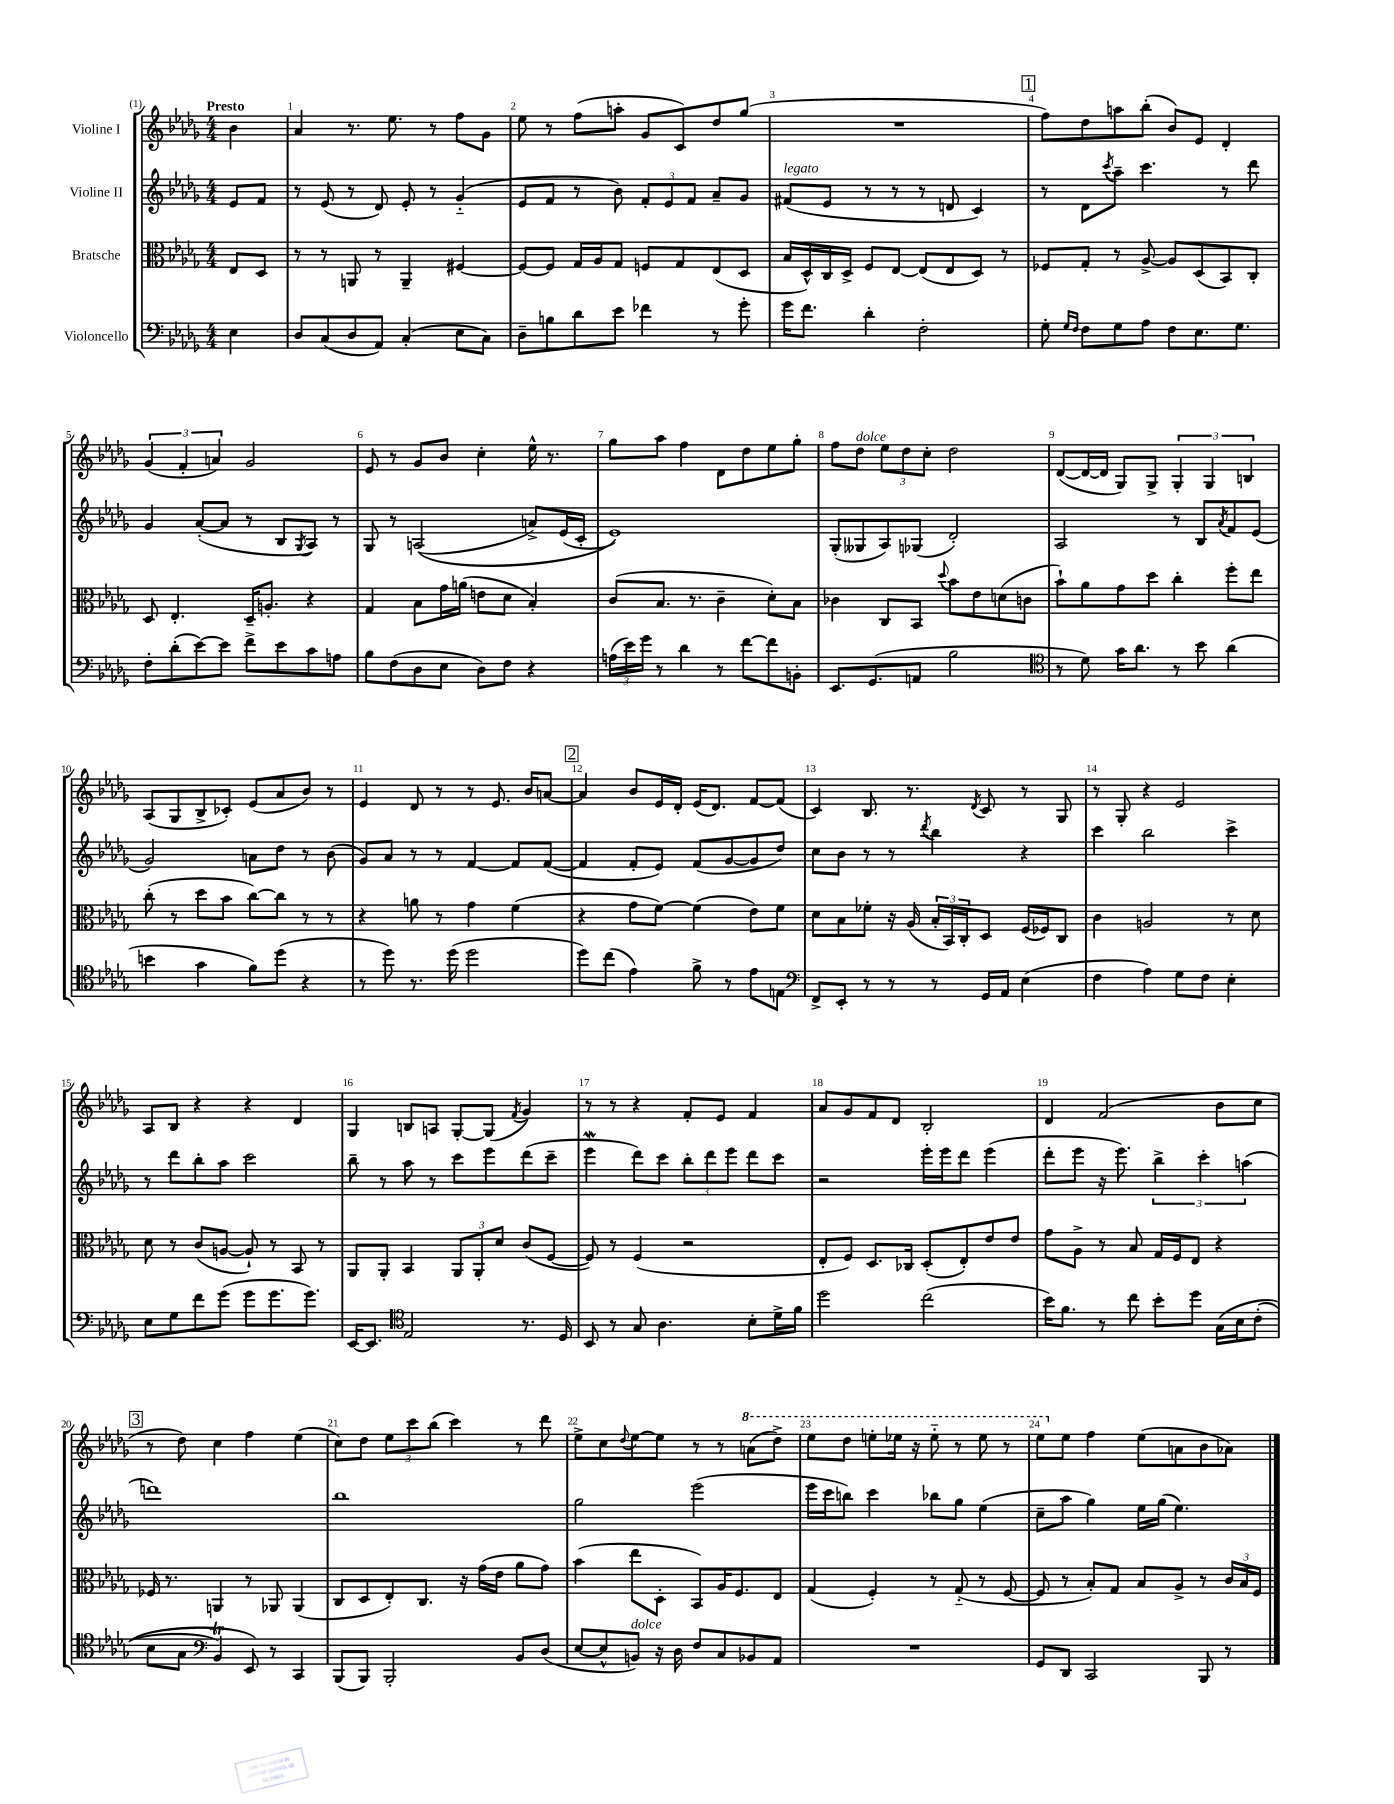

**kern	**kern	**kern	**kern
*part4	*part3	*part2	*part1
*staff4	*staff3	*staff2	*staff1
*I"Violoncello	*I"Bratsche	*I"Violine II	*I"Violine I
*clefF4	*clefC3	*clefG2	*clefG2
*k[b-e-a-d-g-]	*k[b-e-a-d-g-]	*k[b-e-a-d-g-]	*k[b-e-a-d-g-]
*M4/4	*M4/4	*M4/4	*M4/4
=	=	=	=
!	!	!	!LO:TX:a:B:t=Presto
4E-\	8E-/L	8e-/L	4b-\
.	8D-/J	8f/J	.
=1	=1	=1	=1
8D-/L	8r	8r	4a-/
(8C/	8r	(8e-/	.
8D-/	8AAn/	8r	8.r
8AA-/J)	8r	8d-/)	.
.	.	.	8.ee-\
(4C'/	4AA~/	8e-'/	.
.	.	8r	8r
8E-\L	[4F#X/	(4g-/	8ff\L
8C\J)	.	.	8g-\J
=2	=2	=2	=2
8D-~\L	8F#/L_	8e-/L	8ee-\
8Bn\	8F#/J]	8f/J	8r
8d-\	16G-/LL	8r	(8ff\L
.	16A-/J	.	.
8e-\J	8G-/J	8b-\)	8aan'\J
4f-X\	8Fn/L	12f'/L	8g-/L
.	.	12e-/	.
.	8G-/	.	8c/)
.	.	12f/J	.
8r	(8E-/	8a-~/L	8dd-/
8g-'\	8D-/J	8g-/J	(8gg-/J
=3	=3	=3	=3
!	!	!LO:TX:a:i:t=legato	!
16g-\KL	16B-/LL	(8f#X/L	1r
8.f\J	16D-^^/)	.	.
.	16C/	8e-/J	.
.	16D-^/JJ	.	.
4d-'\	8F/L	8r	.
.	[8E-/J	8r	.
2F'\	(8E-/L]	8r	.
.	8E-/	8dn/	.
.	8D-/J)	4c/)	.
.	8r	.	.
!!LO:REH:place=s1:t=1
=4	=4	=4	=4
8G-'\	8F-X/L	8r	8ff\L)
16qqG-/LL	.	.	.
16qqF/JJ	.	.	.
8F\L	8G-'/J	8d-\L	8dd-\
.	.	8qccc/	.
8G-\	8r	8aa-~\J	8aan\
8A-\J	[8A-^/	4.ccc\	(8bb-'\J
8F\L	8A-/L]	.	8b-/L)
8.E-\	(8D-/	.	8e-/J
.	8BB-/)	8r	4d-'/
8.G-\J	.	.	.
.	8C'/J	8ddd-\	.
!!LO:LB:g=z
=5	=5	=5	=5
8F'\L	8D-/	4g-/	(6g-/
(8d-'\	4.E-'/	.	.
.	.	.	6f'/
[8e-\)	.	([8a-'/L	.
.	.	.	6an/)
8e-\J]	.	8a-/J]	.
8f^\L	16D-~/KL	8r	2g-/
.	8.An'/J	.	.
8e-\	.	8B-/L	.
.	.	8qG-/	.
8c\	4r	8A-/J)	.
8An\J	.	8r	.
=6	=6	=6	=6
8B-\L	4G-/	8G-/	8e-/
(8F\	.	8r	8r
8D-\	8B-\L	((2An/	8g-/L
8E-\J	16g-\L	.	8b-/J
.	(16an\JJ	.	.
8D-\L)	8en\L	.	4cc'\
8F\J	8d-\J	.	.
4r	4B-'/)	8an^/L)	16ee-^^\
.	.	.	8.r
.	.	(16e-/L	.
.	.	16c'/JJ	.
=7	=7	=7	=7
(24An\LL	(8c/L	1e-))	8gg-\L
24e-\)	.	.	.
24g-\JJ	.	.	.
8r	8.B-/J	.	8aa-\J
4d-\	.	.	4ff\
.	8.r	.	.
8r	4c~\	.	8d-\L
[8f\L	.	.	8dd-\
8f\]	8d-'\L)	.	8ee-\
8BBn'\J	8B-\J	.	8gg-'\J
=8	=8	=8	=8
8.EE-/L	4c-X\	(8G-'/L	8ff\L
!	!	!	!LO:TX:a:i:t=dolce
.	.	8G--X/	8dd-\J
(8.GG-/	.	.	.
.	8C/L	8A-/)	12ee-\L
.	.	.	12dd-\
8AAn/J	8BB-/J	(8G-X/J	.
.	.	.	12cc'\J
.	8qqdd-/	.	.
2B-\	8b-\L	2d-'/)	2dd-\
.	8e-\	.	.
.	(8dn\	.	.
.	8cn\J	.	.
=9	=9	=9	=9
*clefC4	*	*	*
8r	8b-`\L)	2A-/	([8d-/L
8d-\)	8a-\	.	16d-/L_
.	.	.	16d-/JJ]
16g-\KL	8g-\	.	8G-/L)
8.a-\J	.	.	.
.	8dd-\J	.	8G-^/J
8r	4cc'\	8r	6G-'/
8b-\	.	8B-/L	.
.	.	.	6G-/
.	.	8qa-/	.
(4a-\	8ff'\L	8f/	.
.	.	.	6Bn/
.	8ee-\J	(8e-/J	.
!!LO:LB:g=z
=10	=10	=10	=10
4bn\	(8cc'\	2g-/)	(8A-/L
.	8r	.	8G-/
4g-\	8dd-\L	.	8B-^/
.	8b-\J	.	8c-X'/J)
8f\L)	[8cc\L)	8an\L	(8e-/L
(8dd-\J	8cc\J]	8dd-\J	8a-/
4r	8r	8r	8b-/J)
.	8r	(8b-\	8r
=11	=11	=11	=11
8r	4r	8g-/L)	4e-/
8dd-\)	.	8a-/J	.
8.r	8an\	8r	8d-/
.	8r	8r	8r
(16dd-\	.	.	.
2dd-\	4g-\	[4f/	8r
.	.	.	8.e-/
.	(4f\	8f/L]	.
.	.	.	16b-/KL
.	.	([8f/J	[8an/J
!!LO:REH:place=s1:t=2
=12	=12	=12	=12
8dd-\L)	4r	4f/]	4a/]
(8cc\J	.	.	.
4e-\)	8g-\L	8f'/L	8b-/L
.	[8f\J)	8e-/J)	16e-/L
.	.	.	16d-'/JJ
8f^\	(4f\]	(8f/L	(16e-/KL
.	.	.	8.d-/J)
8r	.	[8g-/	.
8e-\L	8e-\L)	8g-/]	[8f/L
8En\J	8f\J	8dd-/J)	(8f/J]
=13	=13	=13	=13
*clefF4	*	*	*
8FF^/L	8d-\L	8cc\L	4c/)
8EE-'/J	8B-\	8b-\J	.
8r	8f-X'\J	8r	8.B-/
8r	16r	8r	.
.	(16A-/	.	8.r
.	.	8qddd-/	.
8r	24B-'/LL	4bb-\	.
.	24BB-/)	.	.
.	24C'/J	.	.
.	.	.	8qd-/
16GG-/LL	8D-/J	.	8c/
16AA-/JJ	.	.	.
(4E-\	(16F/LL	4r	8r
.	16F-X/J)	.	.
.	8C/J	.	8G-/
=14	=14	=14	=14
4F\	4c\	4ccc\	8r
.	.	.	8G-'/
4A-\)	2An/	2bb-\	4r
8G-\L	.	.	2e-/
8F\J	.	.	.
4E-'\	8r	4ccc^\	.
.	8d-\	.	.
!!LO:LB:g=z
=15	=15	=15	=15
8E-\L	8d-\	8r	8A-/L
8G-\	8r	8ddd-\L	8B-/J
8f\	(8c/L	8bb-'\	4r
(8g-\J	[8An/J	8aa-\J	.
8g-\L	8A`/])	2ccc\	4r
8.g-\	8r	.	.
.	8BB-/	.	4d-/
8.g-\J)	.	.	.
.	8r	.	.
=16	=16	=16	=16
[16EE-/KL	8AA-/L	8bb-~\	4G-/
8.EE-/J]	.	.	.
.	8AA-'/J	8r	.
*clefC4	*	*	*
2E-/	4BB-/	8aa-\	8Bn/L
.	.	8r	8An/J
.	12AA-/L	8ccc\L	[8G-'/L
.	12AA-'/	.	.
.	.	8eee-\	(8G-/J]
.	12d-/J	.	.
.	.	.	8qf/
8.r	(8c/L	(8ddd-\	4g-/)
.	[8F/J	8ccc~\J	.
16D-/	.	.	.
=17	=17	=17	=17
8BB-/	8F/])	4eee-W\	8r
8r	8r	.	8r
8G-/	(4F/	8ddd-\L)	4r
4.A-\	.	8ccc\J	.
.	2r	12bb-'\L	8f'/L
.	.	12ddd-\	.
.	.	.	8e-/J
.	.	12eee-\J	.
8B-'\L	.	8ddd-\L	4f/
16d-^\L	.	8ccc\J	.
16f\JJ	.	.	.
=18	=18	=18	=18
2dd-\	8E-'/L	2r	8a-/L
.	8F/J)	.	8g-/
.	8.D-/L	.	8f/
.	.	.	8d-/J
.	16C-X/Jk	.	.
(2cc\	(8D-'/L	16eee-'\LL	2B-'/
.	.	16eee-\J	.
.	8E-'/)	8ddd-\J	.
.	8e-/	(4eee-\	.
.	8e-/J	.	.
=19	=19	=19	=19
16b-\KL)	8g-\L	8ddd-'\L	4d-/
8.f\J	.	.	.
.	8A-^\J	8eee-\J	.
8r	8r	16r	(2f/
.	.	8.eee-\)	.
8cc\	8B-/	.	.
8b-'\L	16G-/LL	6bb-^\	.
.	16F/J	.	.
8dd-\J	8E-/J	.	.
.	.	6ccc'\	.
(16G-\LL	4r	.	8b-\L
16B-\J	.	.	.
.	.	(6aan\	.
(8c'\J	.	.	8cc\J
!!LO:LB:g=z
!!LO:REH:place=s1:t=3
=20	=20	=20	=20
8B-\L	16F-X/	1dddn)	8r
.	8.r	.	.
8G-\J	.	.	8dd-\)
*clefF4	*	*	*
4BB-T/)	4AAn/	.	4cc\
8EE-/)	8r	.	4ff\
8r	8AA-X/	.	.
4CC/	(4AA-/	.	(4ee-\
=21	=21	=21	=21
(8BBB-/L	8C/L	1bb-	8cc\L)
8BBB-/J)	8D-/	.	8dd-\J
2BBB-'/	8E-'/)	.	12ee-\L
.	.	.	12ccc\
.	8.C/J	.	.
.	.	.	(12bb-\J
.	.	.	4ccc\)
.	16r	.	.
.	(16g-\LL	.	.
.	16e-\JJ	.	.
8BB-/L	8a-\L	.	8r
(8D-/J	8g-\J)	.	8ddd-\
=22	=22	=22	=22
[8E-/L	(4b-\	2gg-\	8ee-^\L
8E-^^/]	.	.	8cc\
.	.	.	8qqdd-/
!LO:TX:a:i:t=dolce	!	!	!
8BBn/J)	8ee-\L	.	[8ee-\
16r	8D-'\J	.	8ee-\J]
16D-\	.	.	.
8F/L	8BB-/L)	(2eee-\	8r
8C/	16A-/K	.	8r
.	8.F/	.	.
*	*	*	*8va
8BB-X/	.	.	(8aan\L
8AA-/J	8E-/J	.	8ddd-^\J)
=23	=23	=23	=23
1r	(4G-/	16eee-\LL	8eee-\L
.	.	16ccc\J	.
.	.	8bbn\J)	8ddd-\J
.	4F'/)	4ccc\	8eeen'\L
.	.	.	16eee-X\Jk
.	.	.	16r
.	8r	8bb-X\L	8eee-\
.	(8G-/	8gg-\J	8r
.	8r	(4ee-\	8eee-\
.	[8F/	.	8r
=24	=24	=24	=24
8GG-/L	8F/]	8cc~\L	8eee-\L
*	*	*	*X8va
8DD-/J	8r	8aa-\J	8ee-\J
2CC/	8B-'/L)	4gg-\)	4ff\
.	8G-/J	.	.
.	8B-/L	16ee-\LL	(8ee-\L
.	.	(16gg-\JJ	.
.	8A-^/J	4.ee-\)	8an\
8BBB-/	8r	.	8b-\
8r	24c/LL	.	8a-X\J)
.	24B-/	.	.
.	24F/JJ	.	.
==	==	==	==
*-	*-	*-	*-
